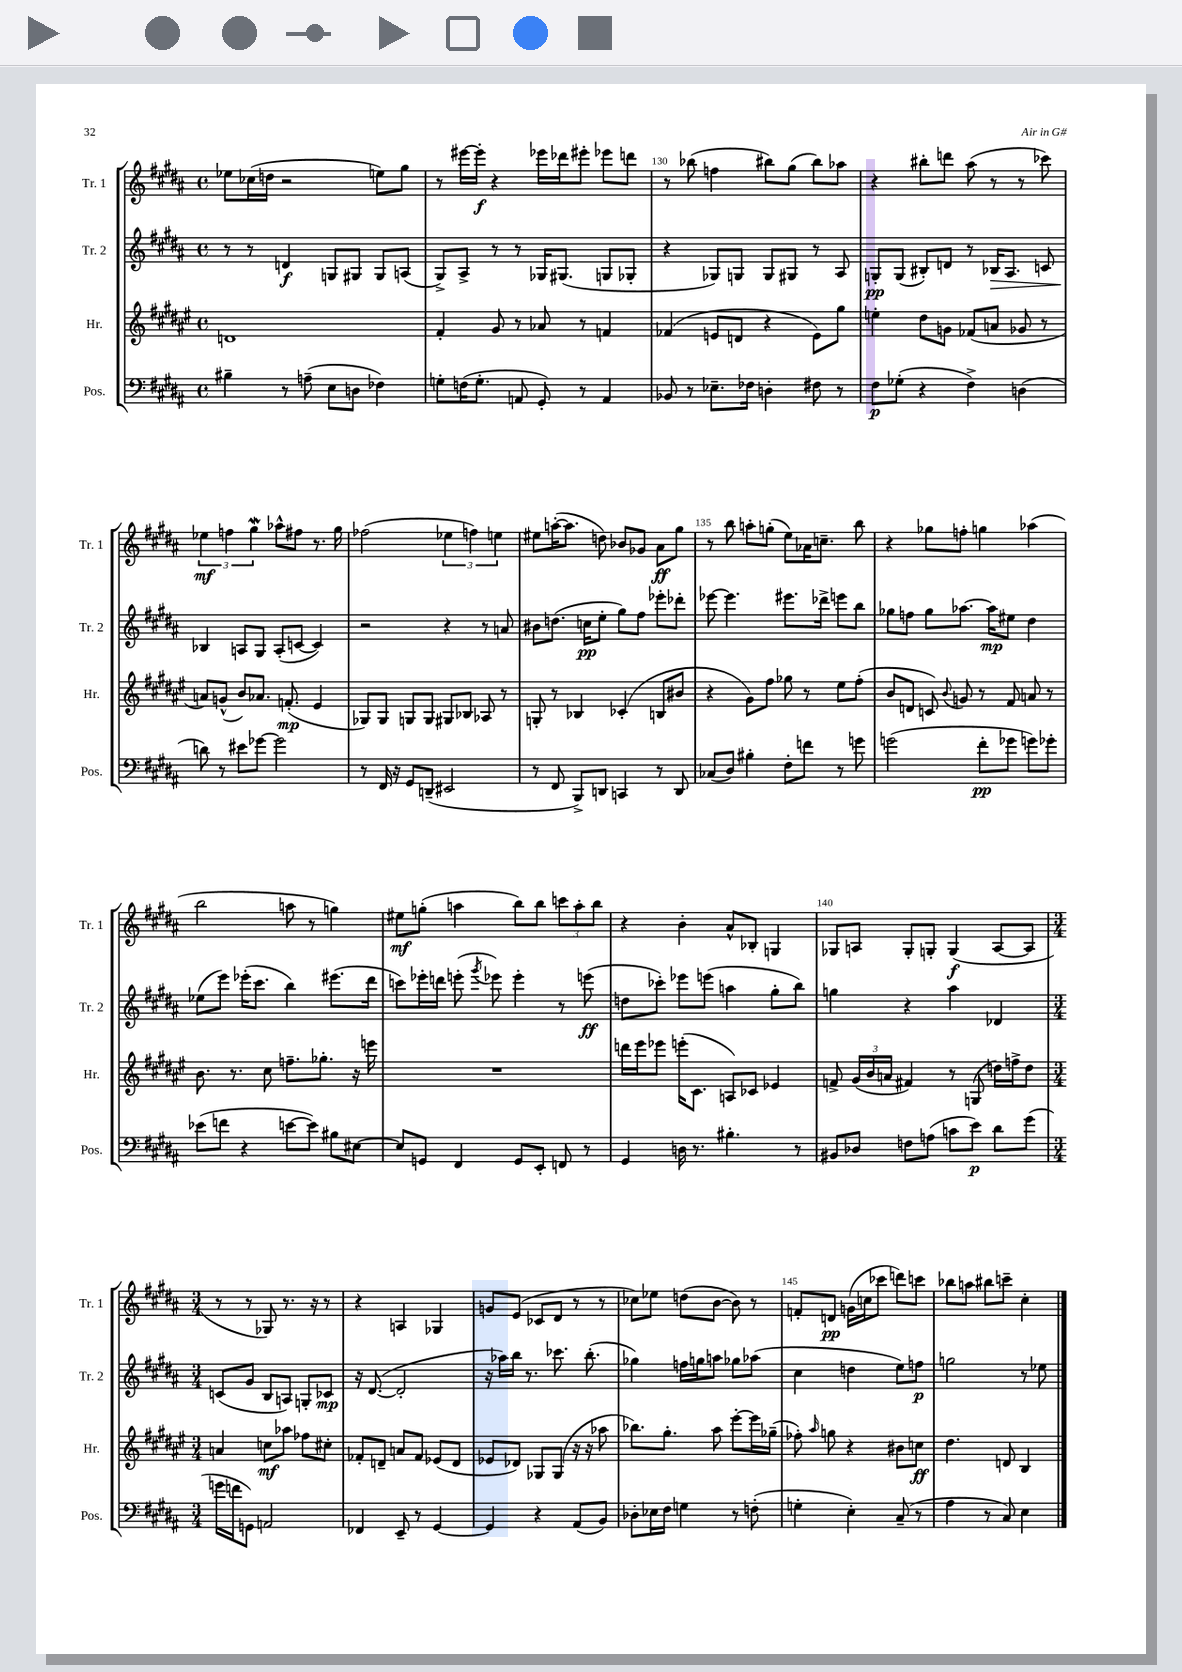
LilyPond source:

<<
\new StaffGroup <<
\new Staff = "s0" \with { instrumentName = "Tr. 1" shortInstrumentName = "Tr. 1" } {
    \clef treble \key b \major \defaultTimeSignature \time 4/4
    \autoBeamOff ees''8[ ces''16( d''16] r2 e''8[) gis''8] |
    r8 eis'''16[~ eis'''16]-.\f r4 ees'''16[ des'''16 eis'''8]-. ees'''8[ d'''8] |
    r8 bes''8( f''4 bis''8[) gis''8]( bis''8[) aes''8] |
    r4 bis''8[-. d'''8] ais''8( r8 r8 ces'''8) |
    \tuplet 3/2 { ees''4\mf f''4 gis''4\mordent } aes''8[-^ fis''8] r8. gis''16 |
    fes''2( \tuplet 3/2 { ees''4 f''4) e''4 } |
    eis''8[ a''16~-.( a''8.] d''8) bes'8[ ges'8] ais'8[\ff gis''8] |
    r8 b''8 a''8[-. g''8]-.( e''8[) aes'16 c''8.]-- b''8 |
    r4 ges''8[ f''8]-. g''4 aes''4( |
    b''2 a''8 r8 g''4) |
    eis''8[\mf g''8]-.( a''4 b''8[) b''8] \tuplet 3/2 { c'''8[ a''8-. b''8] } |
    r4 b'4-. ais'8[-^ bes8]-. g4 |
    ges8[ a8] ges8[-. g8]-. g4\f( a8[~ a8] |
    \numericTimeSignature \time 3/4 r8 r8 ges8) r8. r16 r8 |
    r4 a4 ges4 |
    g'8[ e'8]( ces'8[ dis'8] r8 r8 |
    ces''8[) ees''8] d''8[( b'8]~ b'8) r8 |
    f'8[-. d'8]\pp g'16[( c''16 ces'''8] d'''8[) c'''8] |
    bes''8[ a''8] bis''8[ c'''8]-- cis''4-. \bar "|." |
}
\new Staff = "s1" \with { instrumentName = "Tr. 2" shortInstrumentName = "Tr. 2" } {
    \clef treble \key b \major \defaultTimeSignature \time 4/4
    \autoBeamOff r8 r8 d'4\f g8[ gis8] gis8[ a8]( |
    gis8[->) ais8]-> r8 r8 ges16[ gis8.]( g8[ ges8]-. |
    r4 ges8[) g8] g8[ gis8] r8 ais8 |
    g8[-.\pp g8]( bis8[-.) d'8] r8 bes16[\> ais8.] c'8 |
    bes4\! a8[ gis8] a8[-.( c'8]~ c'4) |
    r2 r4 r8 a'8 |
    bis'8[ d''8.]( c''16[\pp e''8]-. gis''8[) fis''8] ees'''8[-. des'''8]-. |
    ees'''8~ ees'''4. eis'''8.[ des'''16]-> e'''8[ b''8] |
    ges''8[ f''8] ges''8[ aes''8.]~ aes''16[\mp eis''8] dis''4 |
    ees''8[( e'''8]) ees'''16[-.( cis'''8.] b''4) eis'''8.[( dis'''16] |
    c'''8[) ees'''16-. d'''16] e'''8-.( \acciaccatura { gis'''8 } ees'''8) ees'''4-. r8 e'''8\ff( |
    d''8[ ces'''8]-.) ees'''8[ e'''8]( a''4 gis''8[-. b''8]) |
    g''4 r4 ais''4 des'4 |
    \numericTimeSignature \time 3/4 c'8[( gis'8] b8[ a8]) g8[-. ces'8]\mp |
    r16 dis'8.~( dis'2-. |
    r16 aes''16[) b''16] r8. ces'''8. b''8.-.( |
    ges''4) f''16[ g''16 a''8] ges''8[ aes''8]( |
    cis''4 d''4 e''8[) f''8]\p |
    g''2 r8 ees''8 \bar "|." |
}
\new Staff = "s2" \with { instrumentName = "Hr." shortInstrumentName = "Hr." } {
    \clef treble \key fis \major \defaultTimeSignature \time 4/4
    \autoBeamOff d'1 |
    fis'4-. gis'8 r8 aes'8 r8 f'4 |
    fes'4( e'8[ d'8] r4 e'8[) gis''8] |
    e''4-. dis''8[ g'8] fes'8[( a'8] ges'8 r8 |
    a'8[) g'8]-^( b'8[) aes'8.] f'8.-.\mp( eis'4 |
    ges8[) ges8] g8[ g8] gis8[ bes8] aes8 r8 |
    g8-. r8 bes4 ces'4-.( b8[ bis'8] |
    r4 gis'8[) fis''8] ges''8 r8 eis''8[ fis''8]-.( |
    b'8[ d'8] c'8) \appoggiatura { b'8 } g'8 r8 fis'8 a'8 r8 |
    b'8. r8. cis''8 f''8.[-- ges''8.]-. r16 e'''16 |
    R1 |
    d'''16[ eis'''16 ees'''8] e'''16[-.( cis'8.] a8[) ces'8] ees'4 |
    f'8-> \tuplet 3/2 { gis'16[( b'16 a'16] } fis'4) r8 g8( d''16[) f''16-> d''8] |
    \numericTimeSignature \time 3/4 a'4 c''8[\mf aes''8] fes''8[ cis''8]-. |
    fes'8[-. d'8]-- a'8[ fes'8] ees'8[( d'8] |
    ees'8[ des'8]) ges8[ ges8]( r16 r16 aes''8 |
    bes''8.[) gis''8.]-. ais''8 eis'''8[~-. eis'''16 ges''16]--( |
    fes''8-.) \grace { ais''16 } g''8 r4 bis'8[ c''8]\ff |
    dis''4. d'8 b4 \bar "|." |
}
\new Staff = "s3" \with { instrumentName = "Pos." shortInstrumentName = "Pos." } {
    \clef bass \key b \major \defaultTimeSignature \time 4/4
    \autoBeamOff bis4-- r8 a8--( e8[ d8] fes4) |
    g8[-. f16( g8.]-. a,8 gis,8-.) r8 a,4 |
    bes,8 r8 ees8.[-- fes16] d4-. fis8 r8 |
    fis8[\p ges8]-.( r4 fis4->) d4( |
    d'8) r8 eis'8[ ges'8]~ ges'2 |
    r8 fis,16 r16 gis,8[ d,8]--( eis,2 |
    r8 fis,8 b,,8[->) d,8] c,4 r8 d,8 |
    ces8[( dis8]) bis4-. fis8[-. f'8] r8 g'8 |
    g'2( fis'8[-.\pp ges'8] g'8[) ges'8]-. |
    ees'8[( f'8] r4 e'8[~ e'8]) bis8[ eis8]~ |
    eis8[ g,8] fis,4 g,8[ e,8]-. f,8 r8 |
    gis,4 d16 r8. bis4.-. r8 |
    bis,8[ des8] f8[ a8]( c'8[ e'8]\p) dis'8[ gis'8]( |
    \numericTimeSignature \time 3/4 g'16[ f'16 g,8]) a,2 |
    fes,4 e,8-- r8 gis,4~ |
    gis,4 r4 ais,8[( b,8]) |
    des8[-. ees16 fis16] g4 r8 f8-.( |
    g4-. e4-.) cis8--( r8 |
    ais4 r8 cis8) e4 \bar "|." |
}
>>
>>
\layout { \context { \Score currentBarNumber = #128 \override BarNumber.break-visibility = ##(#f #t #t) barNumberVisibility = #(every-nth-bar-number-visible 5) } }
